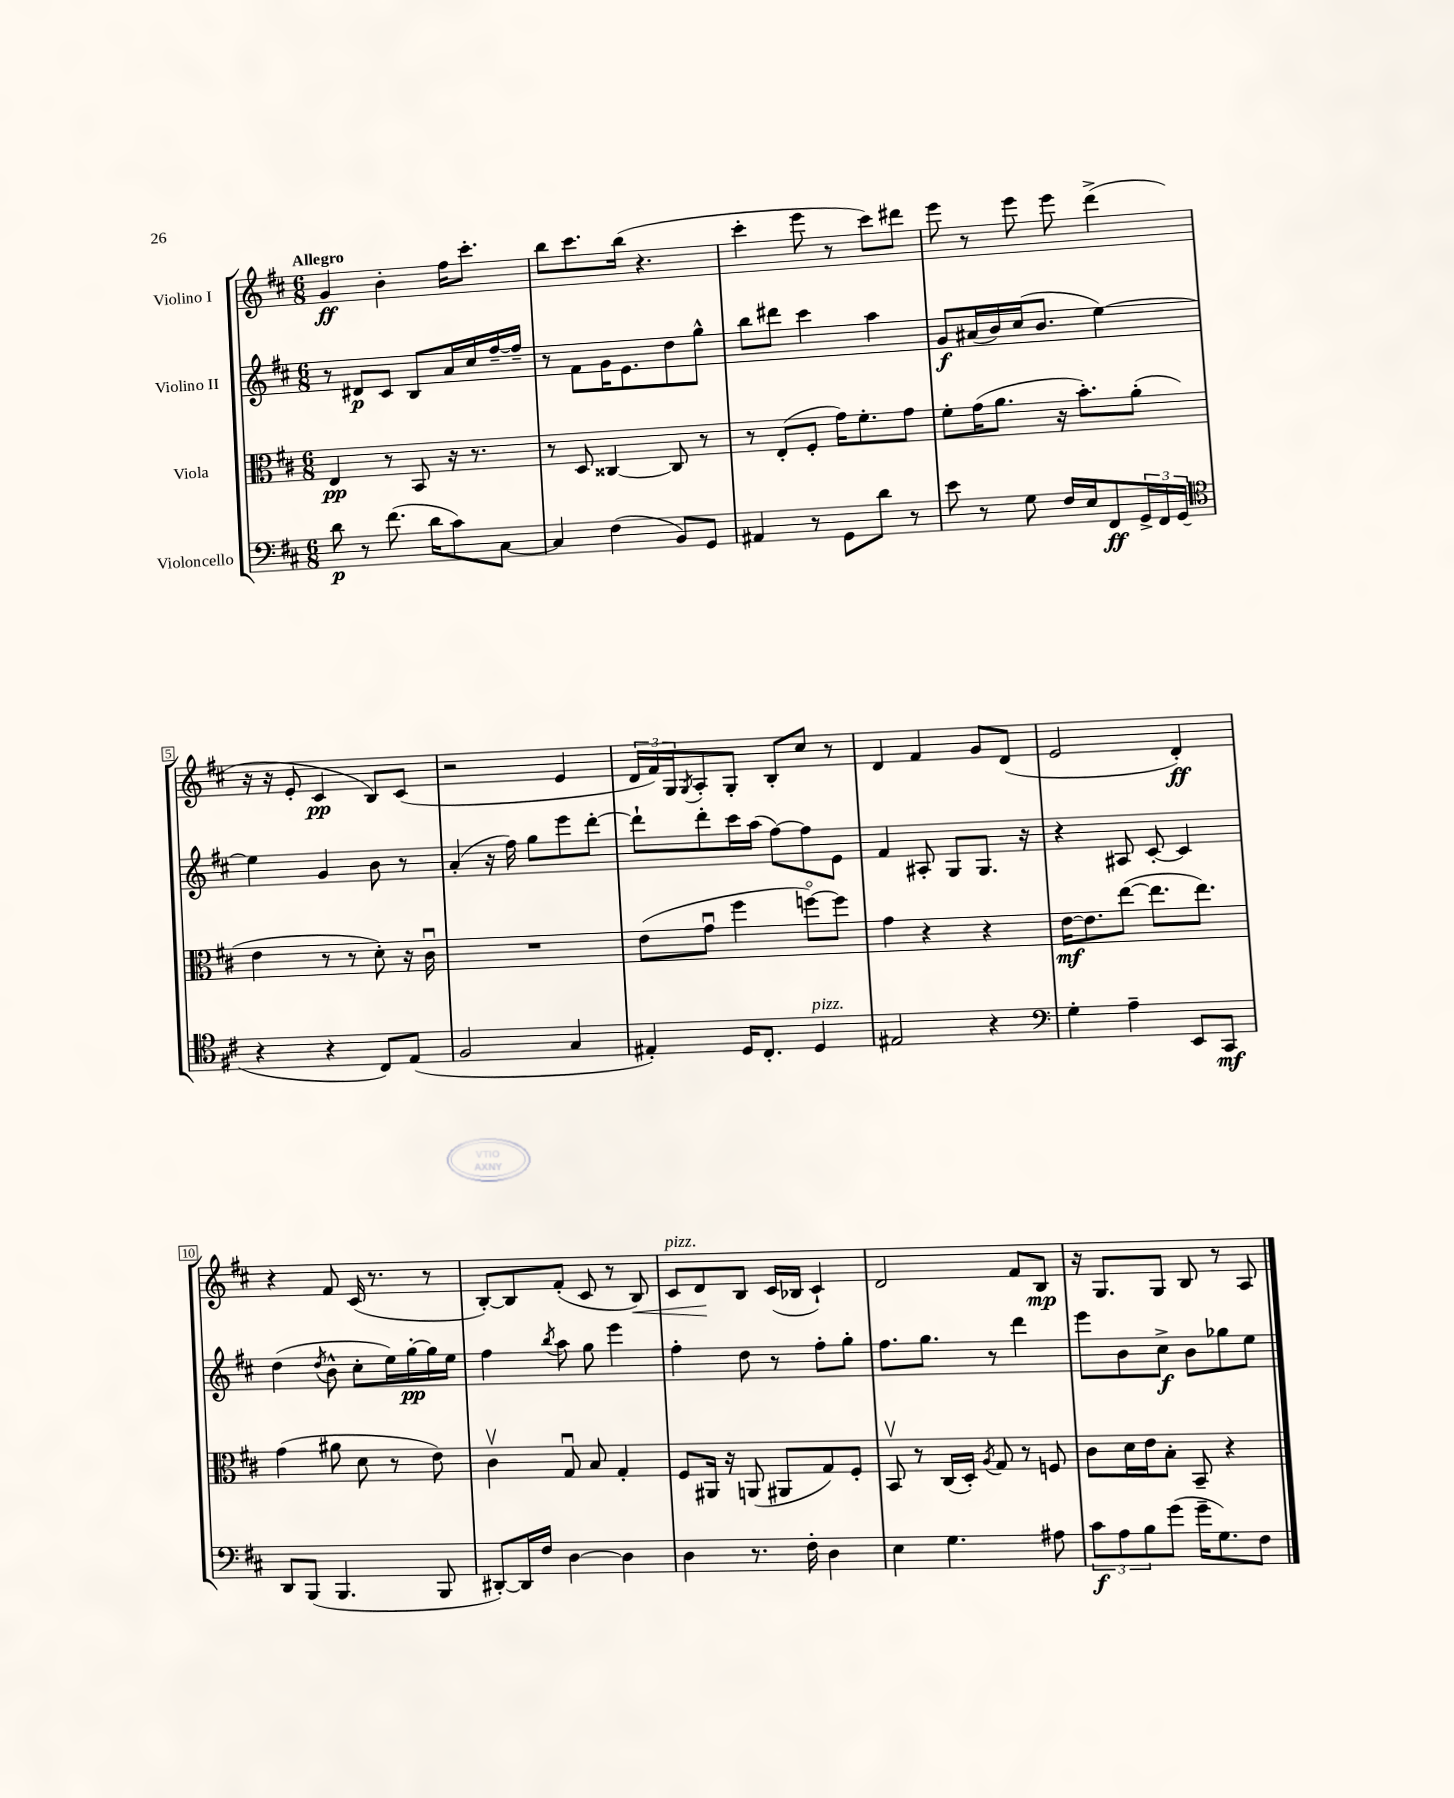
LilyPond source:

<<
\new StaffGroup <<
\new Staff = "s0" \with { instrumentName = "Violino I" } {
    \clef treble \key d \major \numericTimeSignature \time 6/8 \tempo "Allegro"
    g'4\ff b'4-. fis''16 cis'''8.-. |
    b''8 cis'''8. b''16( r4. |
    cis'''4-. e'''8 r8 cis'''8) dis'''8 |
    e'''8 r8 e'''8 e'''8 d'''4->( |
    r16 r16 e'8-. cis'4\pp b8) cis'8( |
    r2 e'4 |
    \tuplet 3/2 { d'16 fis'16) g16 } \acciaccatura { g8 } a8-. g8-. b8-. cis''8 r8 |
    d'4 fis'4 g'8 d'8( |
    e'2 d'4-.\ff) |
    r4 fis'8 cis'16( r8. r8 |
    b8~-.) b8 fis'8-.( cis'8 r8 b8\<) |
    cis'8^\markup { \italic "pizz." } d'8\! b8 cis'16( bes16 cis'4-!) |
    d'2 fis'8 b8\mp |
    r16 g8. g8 b8 r8 a8 \bar "|." |
}
\new Staff = "s1" \with { instrumentName = "Violino II" } {
    \clef treble \key d \major \numericTimeSignature \time 6/8
    r8 dis'8\p cis'8 b8 a'16 cis''16 fis''16~-- fis''16-- |
    r8 fis'8 g'16 e'8. d''8 g''8-^ |
    b''8 dis'''8 cis'''4 a''4 |
    g'8\f ais'16( b'16) cis''16( b'8. e''4~) |
    e''4 g'4 b'8 r8 |
    a'4-.( r16 fis''16) g''8 e'''8 d'''8~-. |
    d'''8-! d'''8-. cis'''16 a''16( fis''8~) fis''8 e'8 |
    fis'4 ais8-. g8 g8. r16 |
    r4 ais8 cis'8~-. cis'4 |
    d''4( \acciaccatura { d''8 } b'8-^ cis''8-. e''16) g''16~-.\pp g''16 e''16 |
    fis''4 \acciaccatura { b''8 } a''8 g''8 e'''4 |
    fis''4-. d''8 r8 fis''8-. g''8-. |
    fis''8. g''8. r8 d'''4 |
    e'''8 b'8 cis''8->\f b'8 ges''8 e''8 \bar "|." |
}
\new Staff = "s2" \with { instrumentName = "Viola" } {
    \clef alto \key d \major \numericTimeSignature \time 6/8
    e4\pp r8 b,8 r16 r8. |
    r8 d8 cisis4~ cisis8 r8 |
    r8 e8-.( fis8-. g'16) fis'8.-. g'8 |
    fis'8-. g'16( a'8. r16 b'8.-.) a'8-.( |
    e'4 r8 r8 d'8-.) r16 cis'16\downbow |
    R2. |
    e'8( g'8\downbow fis''4 f''8~\flageolet) f''8 |
    g'4 r4 r4 |
    e'16~\mf e'8. e''8~( e''8. e''8.) |
    g'4( ais'8 d'8 r8 e'8) |
    cis'4\upbow g8\downbow b8 g4-. |
    fis8 ais,16 r16 a,8( ais,8 g8) fis8-. |
    b,8\upbow r8 cis16( d16-.) \acciaccatura { a8 } g8 r8 f8 |
    cis'8 d'16 e'16 b8-. b,8-- r4 \bar "|." |
}
\new Staff = "s3" \with { instrumentName = "Violoncello" } {
    \clef bass \key d \major \numericTimeSignature \time 6/8
    d'8\p r8 fis'8.( d'16 cis'8) cis8~ |
    cis4 fis4( b,8) g,8 |
    ais,4 r8 g,8 d'8 r8 |
    e'8 r8 g8 fis16 e16 fis,8\ff \tuplet 3/2 { g,16-> fis,16 g,16( } |
    \clef tenor r4 r4 cis8) e8( |
    fis2 g4 |
    eis4-.) d16 cis8.-. d4^\markup { \italic "pizz." } |
    eis2 r4 |
    \clef bass g4-. a4-- e,8 cis,8\mf |
    d,8 b,,8( b,,4. b,,8 |
    dis,8~-.) dis,16 fis16 d4~ d4 |
    d4 r8. fis16-. d4 |
    e4 g4. ais8 |
    \tuplet 3/2 { cis'8\f a8 b8 } g'8( g'16-- g8.) fis8 \bar "|." |
}
>>
>>
\layout { \context { \Score \override BarNumber.stencil = #(make-stencil-boxer 0.1 0.3 ly:text-interface::print) } }
